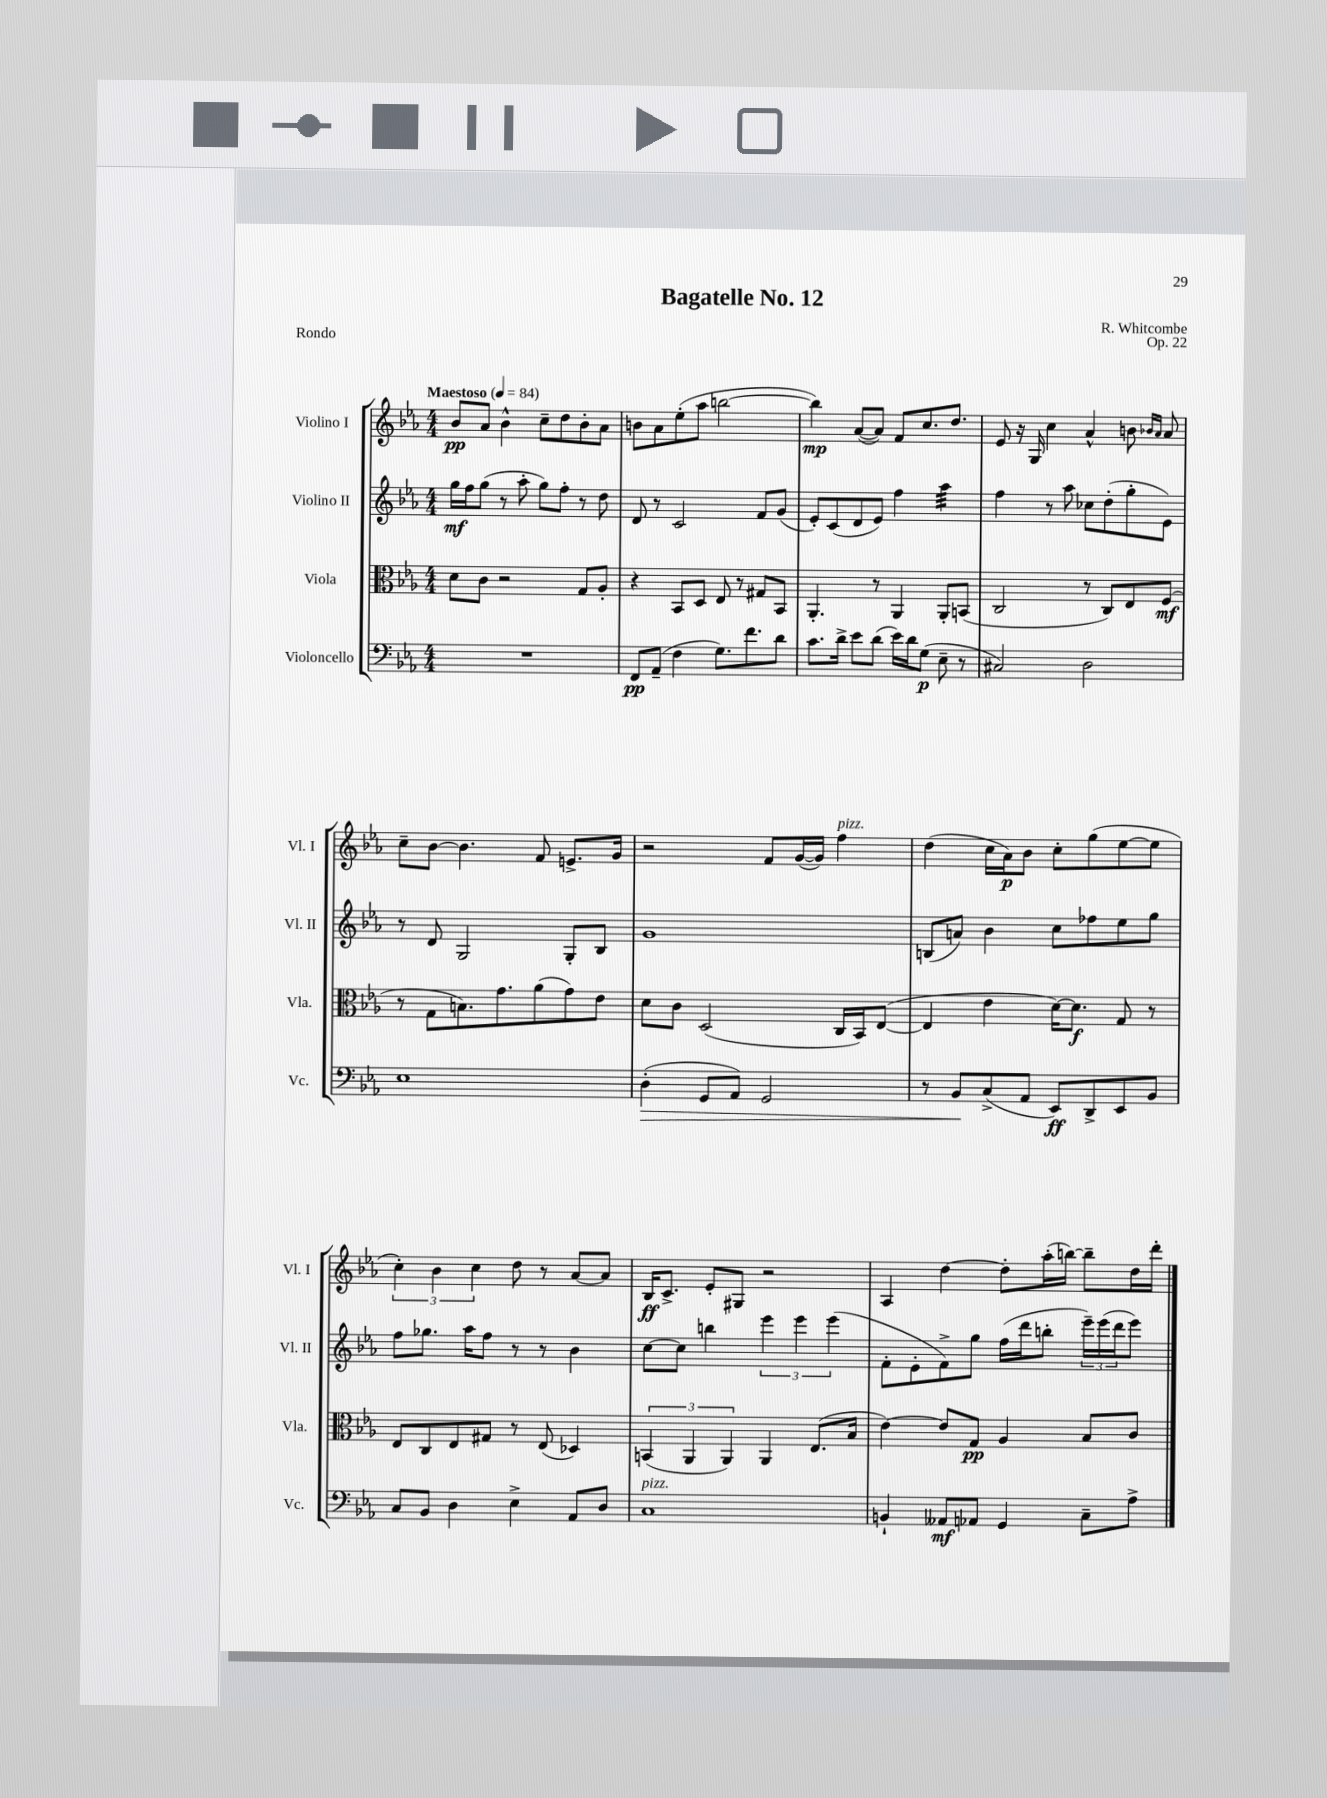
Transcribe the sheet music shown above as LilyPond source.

\header { title = "Bagatelle No. 12" composer = "R. Whitcombe" opus = "Op. 22" piece = "Rondo" }
<<
\new StaffGroup <<
\new Staff = "s0" \with { instrumentName = "Violino I" shortInstrumentName = "Vl. I" } {
    \clef treble \key ees \major \numericTimeSignature \time 4/4 \tempo "Maestoso" 4 = 84
    bes'8\pp aes'8 bes'4-^ c''8-- d''8 bes'8-. aes'8 |
    b'8 aes'8 ees''8-.( aes''8 b''2~ |
    b''4\mp) aes'8~( aes'8) f'8 c''8. d''8. |
    ees'8 r16 g16 c''4 aes'4-^ b'8 \grace { bes'16 aes'16 } aes'8 |
    c''8-- bes'8~ bes'4. f'8 e'8.-> g'16 |
    r2 f'8 g'16~( g'16) f''4^\markup { \italic "pizz." } |
    d''4( c''16 aes'16\p) bes'8 c''8-. g''8( ees''8~ ees''8 |
    \tuplet 3/2 { c''4-.) bes'4 c''4 } d''8 r8 aes'8~ aes'8 |
    bes16\ff c'8.-> ees'8-. gis8 r2 |
    aes4 d''4~ d''8-. aes''16-.( b''16~) b''8-- d''16 d'''16-. \bar "|." |
}
\new Staff = "s1" \with { instrumentName = "Violino II" shortInstrumentName = "Vl. II" } {
    \clef treble \key ees \major \numericTimeSignature \time 4/4
    g''16\mf f''16 g''8( r8 aes''8-. g''8) f''8-. r8 d''8 |
    d'8 r8 c'2 f'8 g'8( |
    ees'8-.) c'8( d'8 ees'8) f''4 aes''4:32 |
    f''4 r8 aes''8 ces''8 d''8-.( g''8-. ees'8) |
    r8 d'8 g2 g8-. bes8 |
    g'1 |
    b8( a'8) bes'4 c''8 fes''8 ees''8 g''8 |
    f''8 ges''8. aes''16 f''8 r8 r8 bes'4 |
    c''8~ c''8 b''4 \tuplet 3/2 { ees'''4 ees'''4 ees'''4( } |
    f'8-. ees'8-. f'8->) g''8 f''16( d'''16 b''8-. \tuplet 3/2 { ees'''16--) ees'''16( d'''16 } ees'''8) \bar "|." |
}
\new Staff = "s2" \with { instrumentName = "Viola" shortInstrumentName = "Vla." } {
    \clef alto \key ees \major \numericTimeSignature \time 4/4
    d'8 c'8 r2 g8 aes8-. |
    r4 bes,8 d8 ees8 r8 gis8 bes,8 |
    aes,4.-. r8 aes,4 aes,8-. b,8( |
    c2 r8 c8) ees8 f8\mf( |
    r8 g8 b8.) g'8. aes'8( g'8) ees'8 |
    d'8 c'8 d2( c16 bes,16) ees8~( |
    ees4 ees'4 d'16~) d'8.\f g8 r8 |
    ees8 c8 ees8 gis8 r8 ees8( des4) |
    \tuplet 3/2 { b,4( aes,4 aes,4) } aes,4 ees8.( bes16 |
    ees'4~) ees'8 g8\pp aes4 bes8 c'8 \bar "|." |
}
\new Staff = "s3" \with { instrumentName = "Violoncello" shortInstrumentName = "Vc." } {
    \clef bass \key ees \major \numericTimeSignature \time 4/4
    R1 |
    f,8\pp aes,8--( f4 g8.) f'8. d'8 |
    c'8. d'16-> ees'8 d'8( ees'16) d'16 g8\p( ees8-- r8 |
    cis2) d2 |
    ees1 |
    d4-.\>( g,8 aes,8) g,2 |
    r8 bes,8\! c8->( aes,8 ees,8\ff) d,8-> ees,8 bes,8 |
    c8 bes,8 d4 ees4-> aes,8 d8 |
    c1^\markup { \italic "pizz." } |
    b,4-! aeses,8\mf aes,8 g,4 c8-- aes8-> \bar "|." |
}
>>
>>
\layout { \context { \Score \remove "Bar_number_engraver" } }
